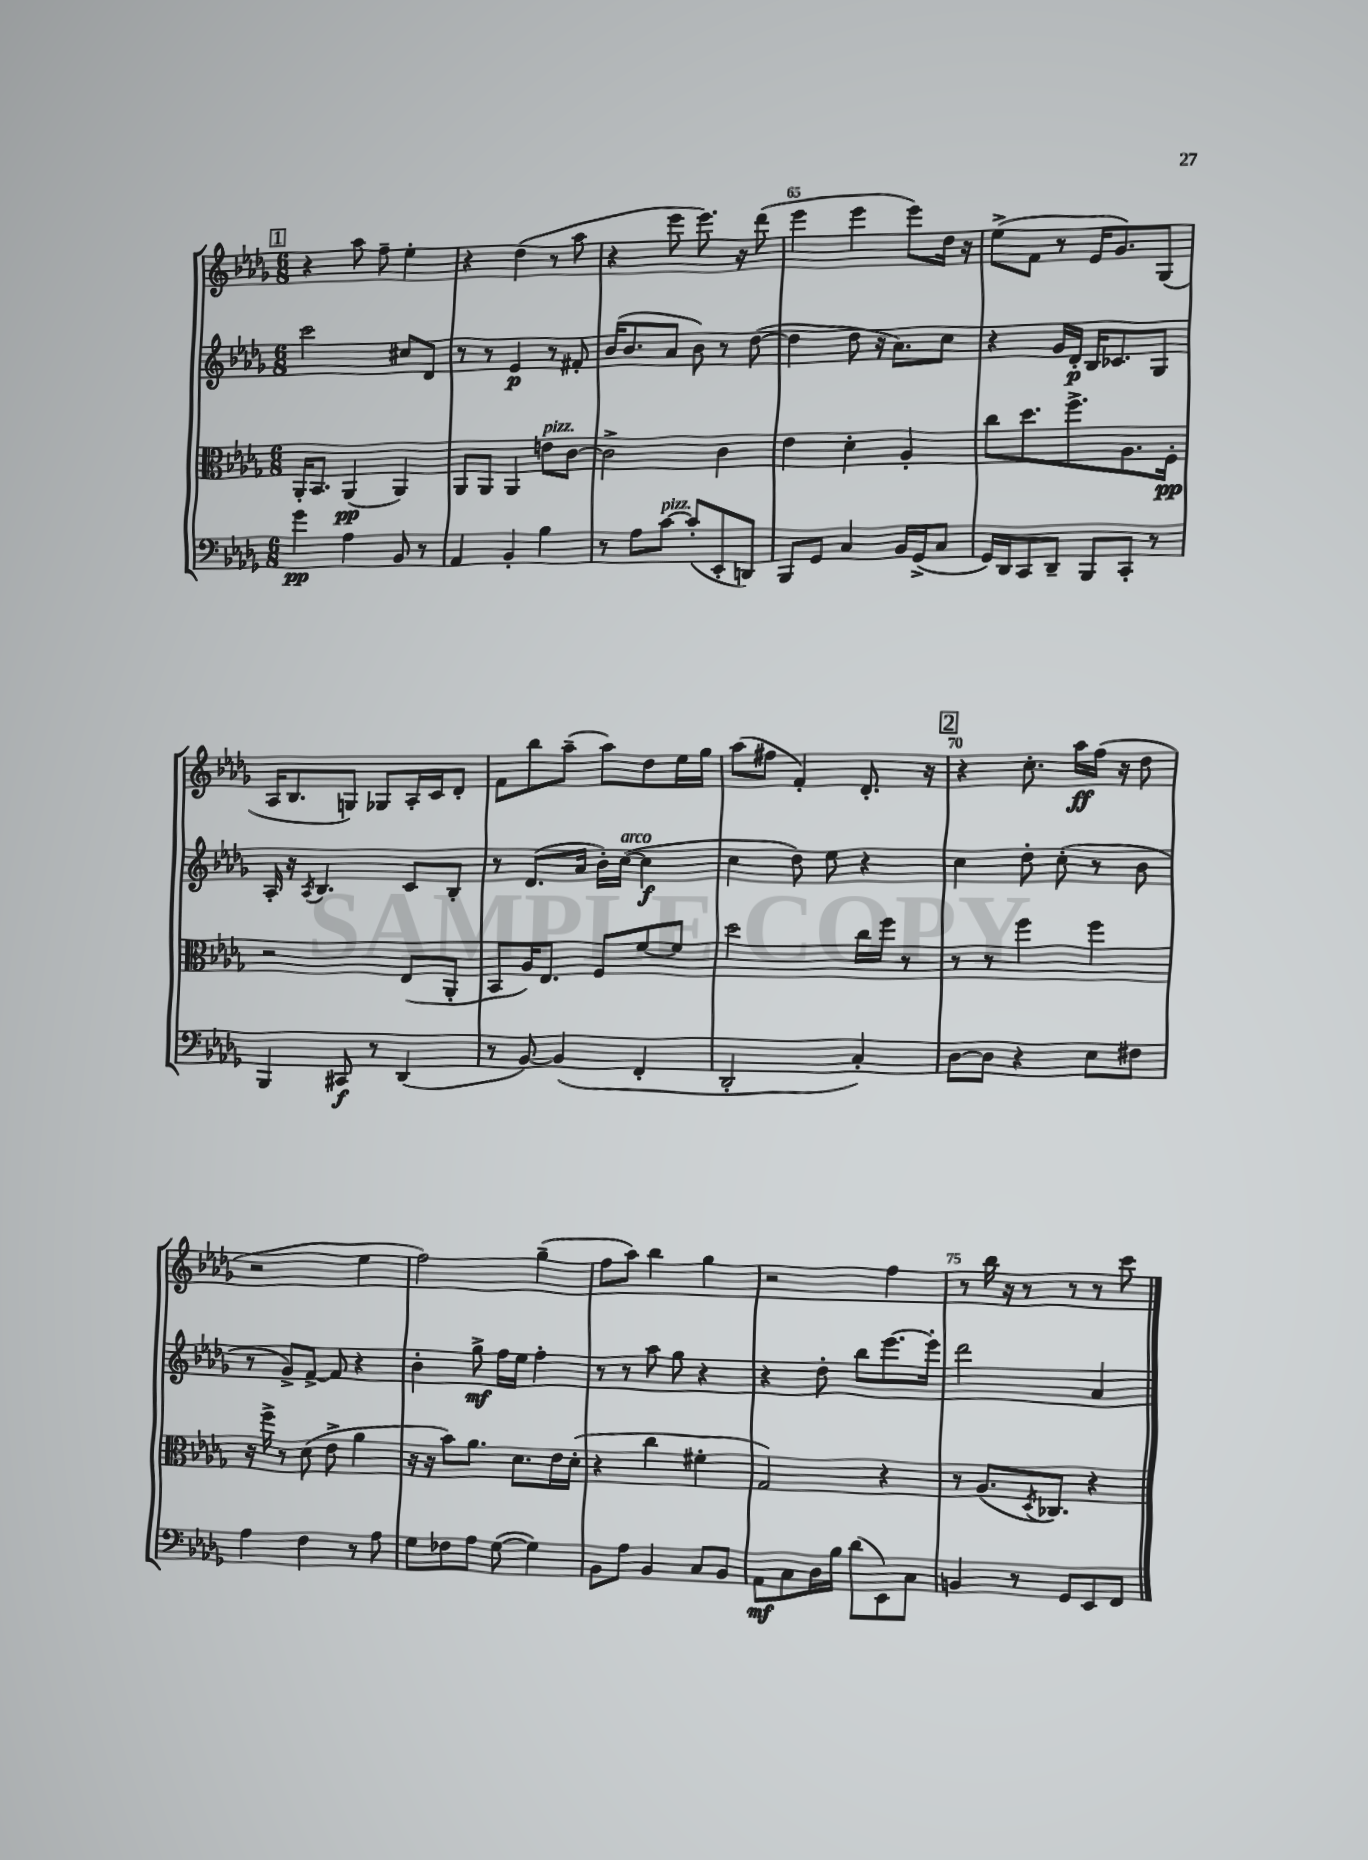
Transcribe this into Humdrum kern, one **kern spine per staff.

**kern	**kern	**kern	**kern
*staff4	*staff3	*staff2	*staff1
*clefF4	*clefC3	*clefG2	*clefG2
*k[b-e-a-d-g-]	*k[b-e-a-d-g-]	*k[b-e-a-d-g-]	*k[b-e-a-d-g-]
*M6/8	*M6/8	*M6/8	*M6/8
4g-	16AA-'	2ccc	4r
.	8.BB-	.	.
4A-	(4AA-	.	8aa-
.	.	.	8ff~
8BB-	4AA-)	8cc#	4ee-'
8r	.	8d-	.
=	=	=	=
4AA-	8AA-	8r	4r
.	8AA-	8r	.
4BB-'	4AA-	4e-	(4dd-
4B-	8e	8r	8r
.	[8c	8f#'	8aa-
=	=	=	=
8r	2c^]	(16b-	4r
.	.	8.b-	.
8A-	.	.	.
[8c	.	8a-	8eee-
(8c']	.	8b-)	8.eee-)
8EE-'	4c	8r	.
.	.	.	16r
8DD)	.	([8dd-	(8ddd-
=	=	=	=
8BBB-	4e-	4dd-]	4eee-
8GG-	.	.	.
4C	4d-'	8dd-	4eee-
.	.	16r	.
.	.	8.a-)	.
16BB-	4A-'	.	8eee-)
(16GG-^	.	.	.
8C	.	8cc	16dd-
.	.	.	16r
=	=	=	=
16GG-)	8cc	4r	(8ee-^
16DD-	.	.	.
8CC	8.dd-	.	8f
8DD-~	.	16g-	8r
.	8.ff^	16d-'	.
8BBB-	.	16B-	16e-
.	.	8.c-	8.g-)
8CC'	8.A-	.	.
8r	.	8G-	(8G-
.	16F'	.	.
=	=	=	=
4BBB-	2r	16A-'	16A-
.	.	16r	8.B-
.	.	8qA-	.
.	.	4.B-	.
8CC#	.	.	8G)
8r	.	.	8G-
(4DD-	(8E-	8c	16A-'
.	.	.	16c
.	8AA-'	8B-'	8d-'
=	=	=	=
8r	8BB-	8r	8f
[8BB-)	16A-)	(8.d-	8bb-
.	8.E-	.	.
(4BB-]	.	.	(8aa-~
.	.	16a-	.
.	8F	16b-')	8aa-)
.	.	([16cc	.
4FF'	[8f	4cc]	8dd-
.	8f]	.	16ee-
.	.	.	16gg-
=	=	=	=
2DD-'	2dd-	4cc	(8aa-
.	.	.	8ff#
.	.	8dd-)	4f')
.	.	8ee-	.
4C')	16cc	4r	8.d-'
.	16ff	.	.
.	8r	.	.
.	.	.	16r
=	=	=	=
[8D-	8r	4cc	4r
8D-]	8r	.	.
4r	4ff	8dd-'	8.cc'
.	.	(8cc'	.
.	.	.	16aa-
8E-	4ff	8r	(16ff
.	.	.	16r
8F#	.	8b-	8dd-
=	=	=	=
4A-	16r	8r	2r
.	16ff^	.	.
.	8r	8g-^)	.
4F	(8d-	[8f^	.
.	8e-^	8f]	.
8r	4a-	4r	4ee-
8A-	.	.	.
=	=	=	=
8G-	16r	4b-'	2ff)
.	16r	.	.
8F-	8b-)	.	.
8A-	8.a-	8gg-^	.
([8G-	.	16ff	.
.	8.d-	16ee-	.
4G-])	.	4ff'	(4gg-~
.	16e-	.	.
.	(16d-'	.	.
=	=	=	=
8BB-	4r	8r	8ff
8A-	.	8r	8aa-)
4BB-	4cc	8aa-	4bb-
.	.	8gg-	.
8C	4f#'	4r	4gg-
8BB-	.	.	.
=	=	=	=
8AA-	2G-)	4r	2r
8C	.	.	.
16D-	.	8dd-'	.
16B-	.	.	.
(8d-	.	8bb-	.
8EE-)	4r	[8.eee-	4ff
8C	.	.	.
.	.	16eee-']	.
=	=	=	=
4BB	8r	2ddd-	8r
.	(8.A-	.	16bb-
.	.	.	16r
8r	.	.	8r
.	8qD-	.	.
.	8.C-)	.	.
8GG-	.	.	8r
8EE-	4r	4a-	8r
8FF	.	.	8ccc
==	==	==	==
*-	*-	*-	*-
